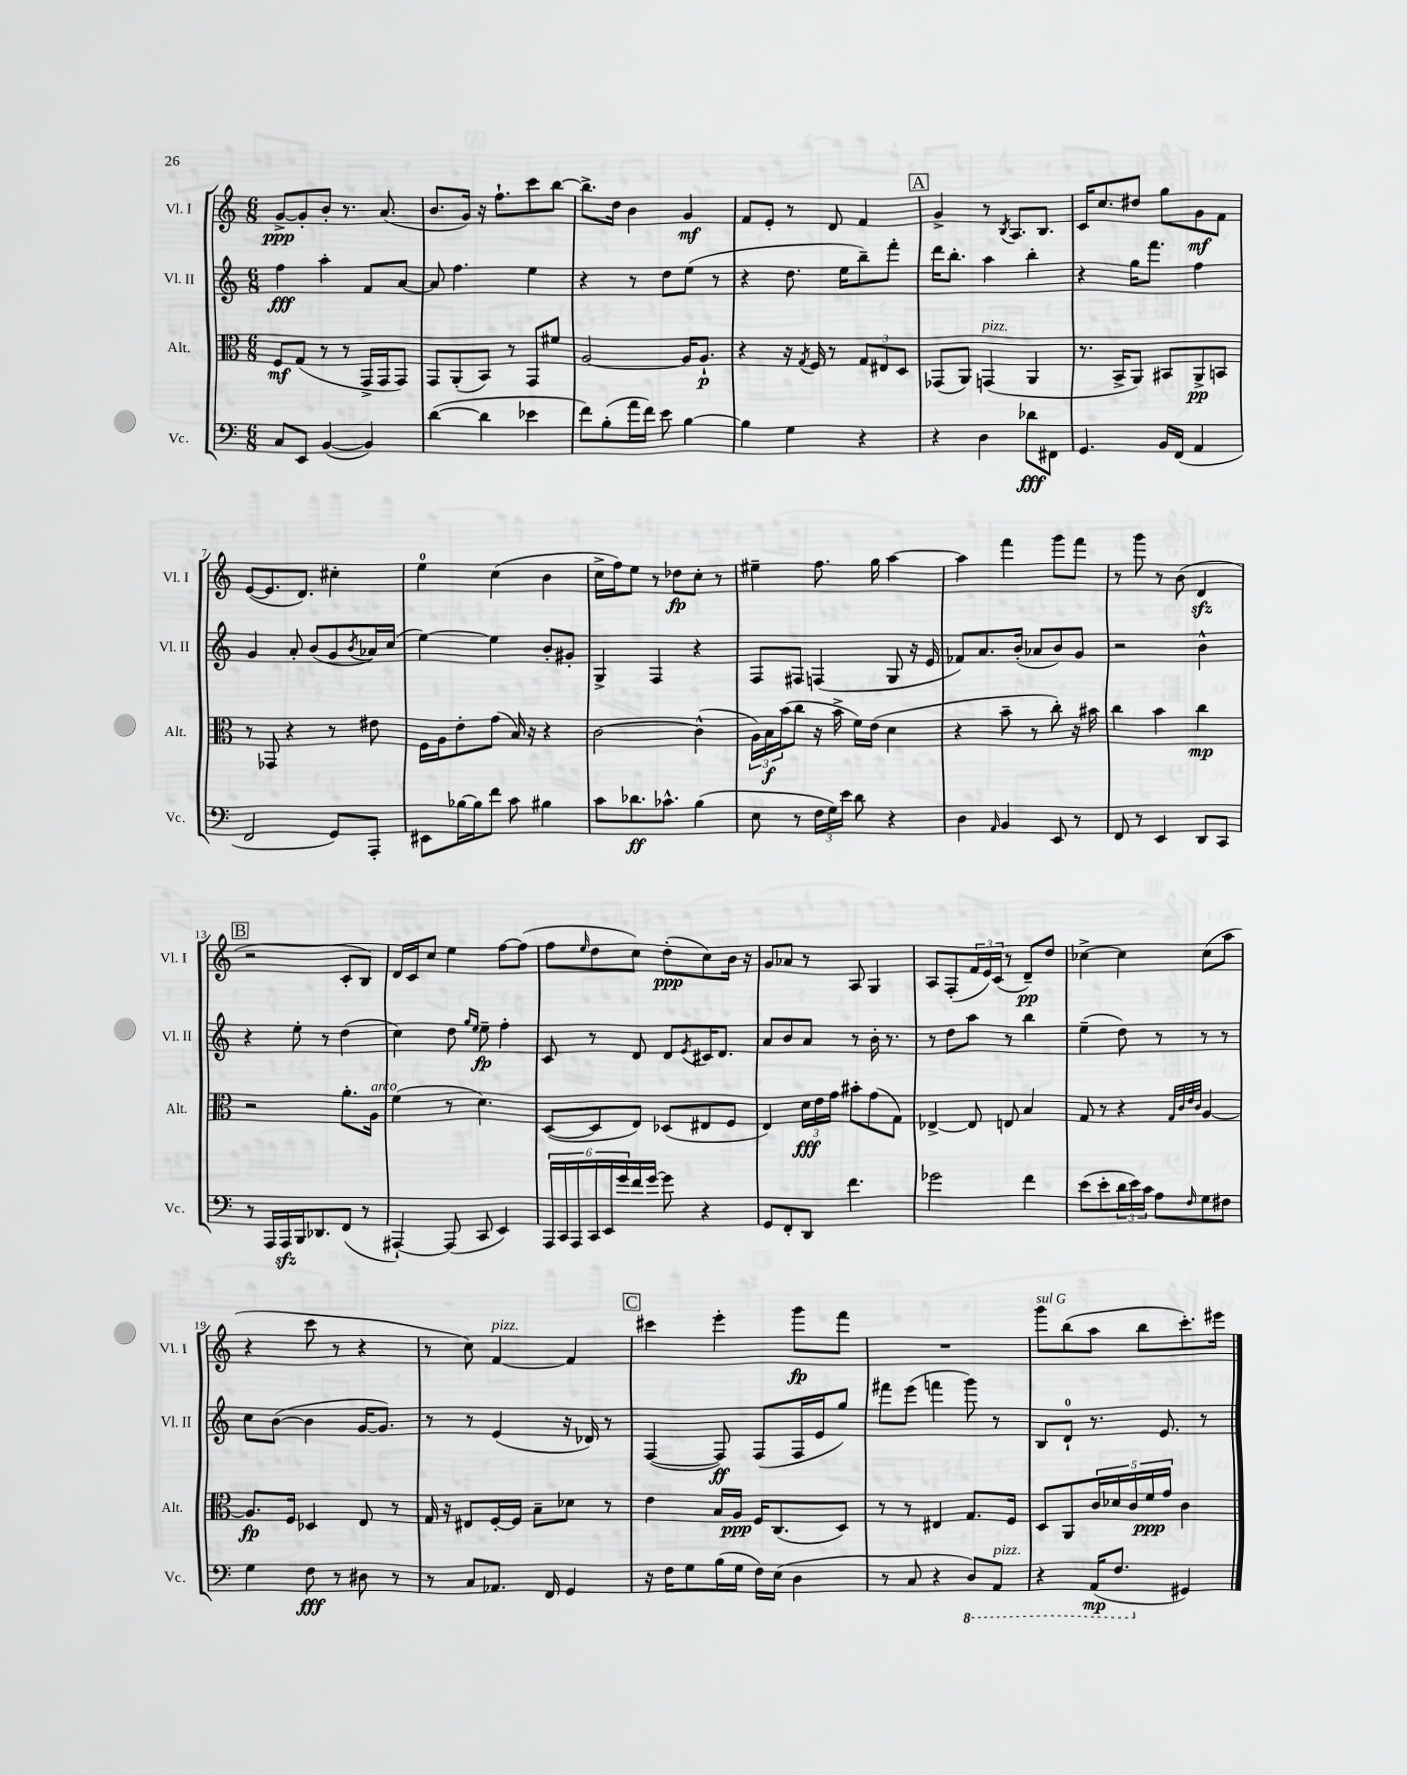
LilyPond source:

<<
\new StaffGroup <<
\new Staff = "s0" \with { instrumentName = "Vl. I" shortInstrumentName = "Vl. I" } {
    \clef treble \key c \major \numericTimeSignature \time 6/8
    g'8~->\ppp g'8-. b'8-. r8. a'8.( |
    b'8. g'16) r16 f''8.-! c'''8 b''8~ |
    b''8.-> d''16 b'4 g'4\mf |
    f'8 e'8-. r8 d'8 f'4 |
    \mark \markup { \box "A" } g'4-> r8 \acciaccatura { b8 } a8. b8. |
    c'16 c''8. dis''8 g''8 g'8\mf f'8 |
    e'8~( e'8. d'8.) cis''4-. |
    e''4-0 c''4( b'4 |
    c''16-> f''16) e''8 r8 des''8\fp c''8-. r8 |
    eis''4-- f''8. g''16 a''4~ |
    a''4 f'''4 g'''8 f'''8 |
    r8 g'''8 r8 b'8( d'4\sfz |
    \mark \markup { \box "B" } r2 c'8-. b8) |
    d'16 c'16 c''8 e''4 f''8~ f''8( |
    f''8 \grace { e''16 } d''8 c''8) d''8-.\ppp( c''8) b'16 r16 |
    g'8 aes'8 r8 a8 g4 |
    a8 f8-.( \tuplet 3/2 { f'16 e'16) c'16( } r8 d'8--\pp) d''8 |
    ces''4~-> ces''4 ces''8( a''8 |
    r4 c'''8 r8 r4 |
    r8 c''8) f'4~^\markup { \italic "pizz." } f'4 |
    \mark \markup { \box "C" } cis'''4 e'''4-. g'''8\fp f'''8 |
    R2. |
    g'''8^\markup { \italic "sul G" } b''8( a''8 b''8 c'''8.-.) eis'''16 \bar "|." |
}
\new Staff = "s1" \with { instrumentName = "Vl. II" shortInstrumentName = "Vl. II" } {
    \clef treble \key c \major \numericTimeSignature \time 6/8
    f''4\fff a''4-. f'8 a'8~ |
    a'8 f''4. e''4 |
    r4 r8 d''8 e''8( r8 |
    r4 d''8. e''16 b''8--) f'''8-. |
    \mark \markup { \box "A" } d'''16 b''8.-. a''4 b''4-. |
    r4 g''16 f'''8. f''4 |
    g'4 a'8-. b'8( g'8 \acciaccatura { b'8 } aes'16) c''16( |
    e''4~) e''4 b'8-. gis'8-. |
    g4-> f4 r4 |
    f8 fis8 f4( g8 r16 e'16 |
    fes'8) a'8. b'16-.( aes'8 b'8) g'8 |
    r2 b'4-^ |
    \mark \markup { \box "B" } r4 e''8-. r8 d''4( |
    c''4) d''8 \grace { g''16 e''16 } e''8--\fp f''4-. |
    c'8 r8 d'8 d'8 \acciaccatura { e'8 } cis'16 d'8. |
    a'8 b'8 a'8 r8 b'16-. r8. |
    r8 d''8 a''8 r8 b''4 |
    e''4--( d''8) r8 r8 r8 |
    c''8 b'8~( b'4 g'16~ g'8.) |
    r8 r8 e'4( r16 des'16) r8 |
    \mark \markup { \box "C" } f4~( f8\ff) f8( f16 e'16 g''8) |
    fis'''8 e'''8( f'''4 g'''8) r8 |
    b8 d'8-0-! r8. e'8. r8 \bar "|." |
}
\new Staff = "s2" \with { instrumentName = "Alt." shortInstrumentName = "Alt." } {
    \clef alto \key c \major \numericTimeSignature \time 6/8
    f8\mf g8( r8 r8 g,16-> g,16 g,8) |
    g,8 a,8-.( b,8) r8 g,8 fis'8 |
    a2~ a16 a8.-!\p |
    r4 r16 \acciaccatura { g8 } f16 r8 \tuplet 3/2 { g8 eis8 d8 } |
    \mark \markup { \box "A" } ges,8( a,8) g,4^\markup { \italic "pizz." }( a,4 |
    r8. b,16-> a,8) bis,8 a,8->\pp b,8 |
    r8 ges,8 r4 r8 eis'8 |
    f16 a16 e'8-. g'8( b16) r16 r4 |
    c'2~ c'4-^( |
    \tuplet 3/2 { a16) b16\f b'16( } c''8 r16 b'16-> f'16) e'16( d'4 |
    r4 b'8-- r8 c''8-.) r16 bis'16 |
    c''4 b'4 c''4\mp |
    \mark \markup { \box "B" } r2 a'8.-. a16^\markup { \italic "arco" } |
    f'4( r8 d'4.) |
    d8~( d8 e8) des8( eis8 f8 |
    e4) \tuplet 3/2 { d'16\fff e'16 g'16 } bis'8-. g'8( g8) |
    ees4~-> ees8 e8 b4 |
    g8 r8 r4 \grace { g32 c'32 e'32 c'32 } a4~ |
    a8.\fp f16 des4 e8 r8 |
    g16 r16 eis8 f16~-. f16 b8-- des'8 r8 |
    \mark \markup { \box "C" } e'4 b16 a16\ppp f16 c8.( d8) |
    r8 r8 eis4 g8. f16 |
    d8 a,8 \tuplet 5/4 { c'16 des'16 c'16 f'16\ppp g'16 } c'4 \bar "|." |
}
\new Staff = "s3" \with { instrumentName = "Vc." shortInstrumentName = "Vc." } {
    \clef bass \key c \major \numericTimeSignature \time 6/8
    c8 e,8 b,4~( b,4) |
    d'4~( d'4 ees'4 |
    f'8) b8-.( a'16 f'16) e'8 b4~ |
    b4 g4 r4 |
    \mark \markup { \box "A" } r4 d4 des'8\fff fis,8 |
    g,4. b,16 f,16( a,4 |
    f,2 g,8) a,,8-. |
    eis,8 bes16~ bes16 f'8 c'8 bis4 |
    c'8 des'8.\ff ces'8.-^ b4( |
    e8 r8 \tuplet 3/2 { f16 g16) e'16 } d'8 r4 |
    d4 \grace { a,16 } b,4 e,8 r8 |
    f,8 r8 e,4 d,8 c,8 |
    \mark \markup { \box "B" } r8 a,,16 a,,16\sfz b,,16 des,8. f,8( r8 |
    ais,,4~-!) ais,,8( c,8 e,4) |
    \tuplet 6/4 { a,,16 c,16 a,,16 c,16 e,16 g'16 } f'16 g'16~ g'8 r4 |
    g,8 f,8-. d,8 f'4. |
    ges'2 f'4 |
    e'8( e'8-. \tuplet 3/2 { d'16 e'16) c'16 } a8 \grace { f16 } g8 fis8 |
    g4 f8\fff r8 dis8 r8 |
    r8 c8 aes,8. f,16 g,4 |
    \mark \markup { \box "C" } r16 f16 g8 b16( g16 f16) e16( d4 |
    r8 c8 r4 \ottava #-1 d,8) a,,8^\markup { \italic "pizz." } |
    r4 a,,16\mp( f,8. \ottava #0 gis,4) \bar "|." |
}
>>
>>
